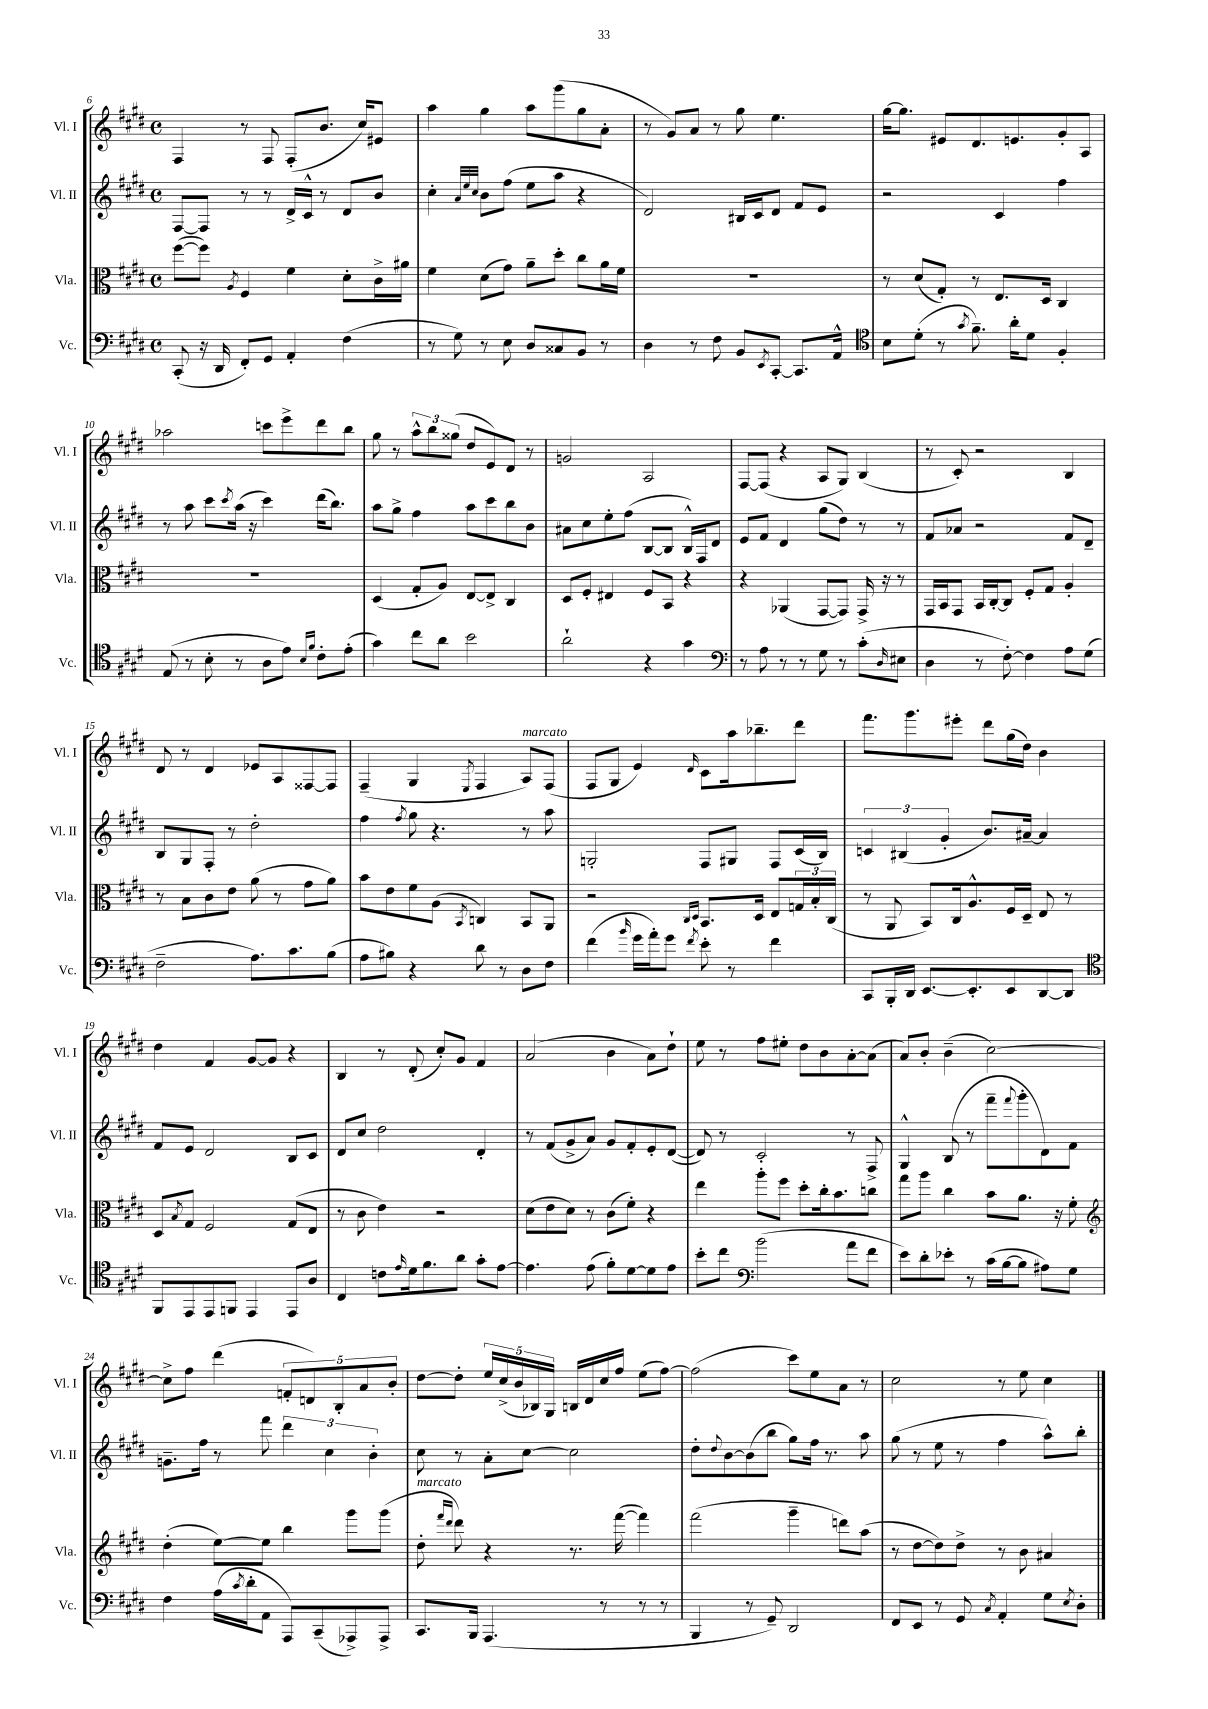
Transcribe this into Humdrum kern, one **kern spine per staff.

**kern	**kern	**kern	**kern
*staff4	*staff3	*staff2	*staff1
*clefF4	*clefC3	*clefG2	*clefG2
*k[f#c#g#d#]	*k[f#c#g#d#]	*k[f#c#g#d#]	*k[f#c#g#d#]
*M4/4	*M4/4	*M4/4	*M4/4
*met(c)	*met(c)	*met(c)	*met(c)
(8CC#'	([8ff#	[8F#	4F#
16r	8ff#])	8F#]	.
16DD#	.	.	.
.	8qA	.	.
8FF#')	4F#	8r	8r
8GG#	.	8r	8F#
4AA'	4f#	16d#^	(8F#'
.	.	16c#^^	.
.	.	8r	8.b
(4F#	8d#'	8d#	.
.	.	.	16cc#)
.	16c#^	8b	8e#
.	16a#	.	.
=	=	=	=
8r	4f#	4cc#'	4aa
8G#)	.	.	.
.	.	32qqa	.
.	.	32qqee	.
.	.	32qqcc#	.
8r	(8d#	8b	4gg#
8E	8g#)	(8ff#	.
8D#	8a~	8ee	8aa
8C##	8dd#'	8aa	(8ggg#
8BB	8cc#	4r	8gg#
8r	16a	.	8a'
.	16f#	.	.
=	=	=	=
4D#	1r	2d#)	8r
.	.	.	8g#)
8r	.	.	8a
8F#	.	.	8r
8BB	.	16B#	8gg#
.	.	16c#	.
8qEE	.	.	.
[8CC#'	.	8d#	4.ee
8.CC#]	.	8f#	.
.	.	8e	.
16AA^^	.	.	.
=	=	=	=
*clefC4	*	*	*
8B	8r	2r	[16gg#
.	.	.	8.gg#]
(8d#'	(8d#	.	.
8r	8G#')	.	8e#
8qg#	.	.	.
8.f#~)	8r	.	8.d#
.	8.E	4c#	.
16a'	.	.	8.e
8d#	.	.	.
.	16D#	.	.
4F#'	4C#	4ff#	8g#'
.	.	.	8A
=	=	=	=
(8E	1r	8r	2aa-
8r	.	8aa	.
8B'	.	8ccc#	.
.	.	8qccc#	.
8r	.	(16aa	.
.	.	16r	.
8A	.	4ccc#)	8ccc
8e)	.	.	8eee^
16qqB	.	.	.
16qqf#	.	.	.
8c#'	.	(16ddd#	8ddd#
.	.	8.bb)	.
(8e'	.	.	8bb
=	=	=	=
4g#)	(4D#	8aa	8gg#
.	.	8gg#^	8r
8cc#	8G#'	4ff#	12aa^^
.	.	.	12bb
8a	8A)	.	.
.	.	.	(12gg##
2b	[8E	8aa	8dd#
.	8E^]	8ccc#	8e)
.	4C#	8bb	8d#
.	.	8b	8r
=	=	=	=
2a`	8D#	8a#	2g
.	8F#'	8cc#	.
.	4E#	8ee'	.
.	.	(8ff#	.
4r	8F#	[8B	2A
.	8BB	8B]	.
4g#	4r	16B^^)	.
.	.	16F#	.
.	.	8d#	.
=	=	=	=
*clefF4	*	*	*
8r	4r	8e	[8F#
8A	.	8f#	(8F#]
8r	(4AA-	4d#	4r
8r	.	.	.
8G#	[8GG#	(8gg#	8A
8r	8GG#])	8dd#)	8G#)
(8c#'	16GG#^	8r	(4B
.	16r	.	.
16qqD#	.	.	.
8E#	8r	8r	.
=	=	=	=
4D#	16GG#	8f#	8r
.	16BB	.	.
.	8GG#	8a-	8c#')
8r	16BB	2r	2r
.	[16C#'	.	.
[8F#')	8C#]	.	.
4F#]	8F#'	.	.
.	8G#	.	.
8A	4A'	8f#	4B
(8G#	.	8d#~	.
=	=	=	=
2F#~	8r	8B	8d#
.	8B	8G#	8r
.	8c#	8F#'	4d#
.	8e	8r	.
8.A)	(8a	2dd#'	8e-
.	8r	.	8A
8.c#	.	.	.
.	8g#	.	[8F##
(8B	8a)	.	8F##]
=	=	=	=
8A	8b	4ff#	(4F#~
8B#)	8e	.	.
.	.	8qff#	.
4r	8f#	8gg#	4G#
.	(8A	4.r	.
.	8qBB	.	8qE
8d#	4C)	.	4F#
8r	.	.	.
8D#	8BB	8r	8A)
8F#	8AA	8aa	(8F#
=	=	=	=
(4f#	2r	2G'	8F#
.	.	.	8G#
16qqb	.	.	.
16g#	.	.	4e)
16a')	.	.	.
8g#	.	.	.
.	16qqC#	.	.
8qf#	16qqD#	.	16qqd#
8e'	8.BB	8F#	8c#
8r	.	8G#	16aa
.	16D#	.	8.bb-~
4f#	8E	8F#	.
.	24G	(16c#	8ddd#
.	24B'	.	.
.	.	16B)	.
.	(24C#	.	.
=	=	=	=
8CC#	8r	6c	8.fff#
16BBB'	8AA	.	.
.	.	(6B#	.
16DD#	.	.	8.ggg#
[8.EE	8BB)	.	.
.	.	6g#'	.
.	16C#	.	8eee#'
8.EE']	8.A^^	.	.
.	.	8.b)	8ddd#
8EE	16F#	.	(16gg#
.	16D#~	[16a#~	16dd#)
[8DD#	8E	4a#]	4b
8DD#]	8r	.	.
=	=	=	=
*clefC4	*	*	*
8FF#	8D#	8f#	4dd#
.	8qB	.	.
8EE	8G#	8e	.
8EE	2F#	2d#	4f#
8FF	.	.	.
4EE	.	.	[8g#
.	.	.	8g#]
8EE	(8G#	8B	4r
8A	8E	8c#	.
=	=	=	=
4C#	8r	8d#	4B
.	8c#	8cc#	.
8c	4e)	2dd#	8r
16qqe	.	.	.
16d#	.	.	(8d#'
8.f#	.	.	.
.	2r	.	8cc#')
8a	.	.	8g#
8g#'	.	4d#'	4f#
[8e	.	.	.
=	=	=	=
4.e]	(8d#	8r	(2a
.	8e	(8f#	.
.	8d#)	8g#^	.
(8e	8r	8a)	.
8f#')	(8c#	8g#	4b
[8d#	8f#')	8f#'	.
8d#]	4r	8e'	8a)
8e	.	([8d#	8dd#`
=	=	=	=
8b'	4ee	8d#])	8ee
8cc#	.	8r	8r
*clefF4	*	*	*
(2b	8aa'	2c#'	8ff#
.	8ff#	.	8ee#'
.	8dd#'	.	8dd#
.	16cc#'	.	8b
.	8.b	.	.
8a	.	8r	[8a'
8f#	8cc	8F#^	(8a]
=	=	=	=
8e)	8gg#	4G#^^	8a)
8d#'	8aa	.	8b'
8e-'	4cc#	(8B	(4b~
8r	.	8r	.
(16c#	8b	8fff#~	[2cc#)
[16B	.	.	.
.	.	8qqfff#	.
8B]	8.a	8ggg#'	.
8A#)	.	8d#)	.
.	16r	.	.
8G#	8f#'	8f#	.
=	=	=	=
*	*clefG2	*	*
4F#	(4dd#'	8.g~	8cc#^]
.	.	.	8ff#
.	.	16ff#	.
(16A	[8ee)	8r	(4ddd#
8qc#	.	.	.
16d#'	.	.	.
8AA	8ee]	8fff#	.
8AAA)	4bb	6ddd#	10f'
.	.	.	10d)
(8CC#~	.	.	.
.	.	6cc#	.
.	.	.	10B'
8AAA-^)	8ggg#	.	.
.	.	.	10a
.	.	6b'	.
8AAA-^	(8ggg#	.	.
.	.	.	10b'
=	=	=	=
8.CC#	8dd#'	8cc#	[8dd#
.	16qqfff#	.	.
.	16qqddd#	.	.
.	8ddd#)	8r	8dd#']
16BBB	.	.	.
(4.AAA	4r	8a'	20ee
.	.	.	(20cc#^
.	.	.	20b
.	.	[8cc#	.
.	.	.	20B-)
.	.	.	20G#
.	8.r	2cc#]	16B
.	.	.	16d#
8r	.	.	16cc#
.	([16fff#	.	16ff#
8r	4fff#])	.	(8ee
8r	.	.	[8ff#)
=	=	=	=
4BBB	(2fff#	8dd#'	(2ff#]
.	.	8qqdd#	.
.	.	[8b	.
8r	.	(8b]	.
8GG#~)	.	8bb	.
2DD#	4ggg#~	8gg#)	8ccc#)
.	.	16ff#	8ee
.	.	8.r	.
.	8ddd)	.	8a
.	(8aa	8aa	8r
=	=	=	=
8FF#	8r	(8gg#	2cc#
8EE	[8dd#	8r	.
8r	8dd#])	8ee	.
8GG#	8dd#^	8r	.
8qC#	.	.	.
4AA'	8r	4ff#	8r
.	8b	.	8ee
8G#	4a#	8aa^^)	4cc#
8qE	.	.	.
8D#'	.	8bb'	.
==	==	==	==
*-	*-	*-	*-
